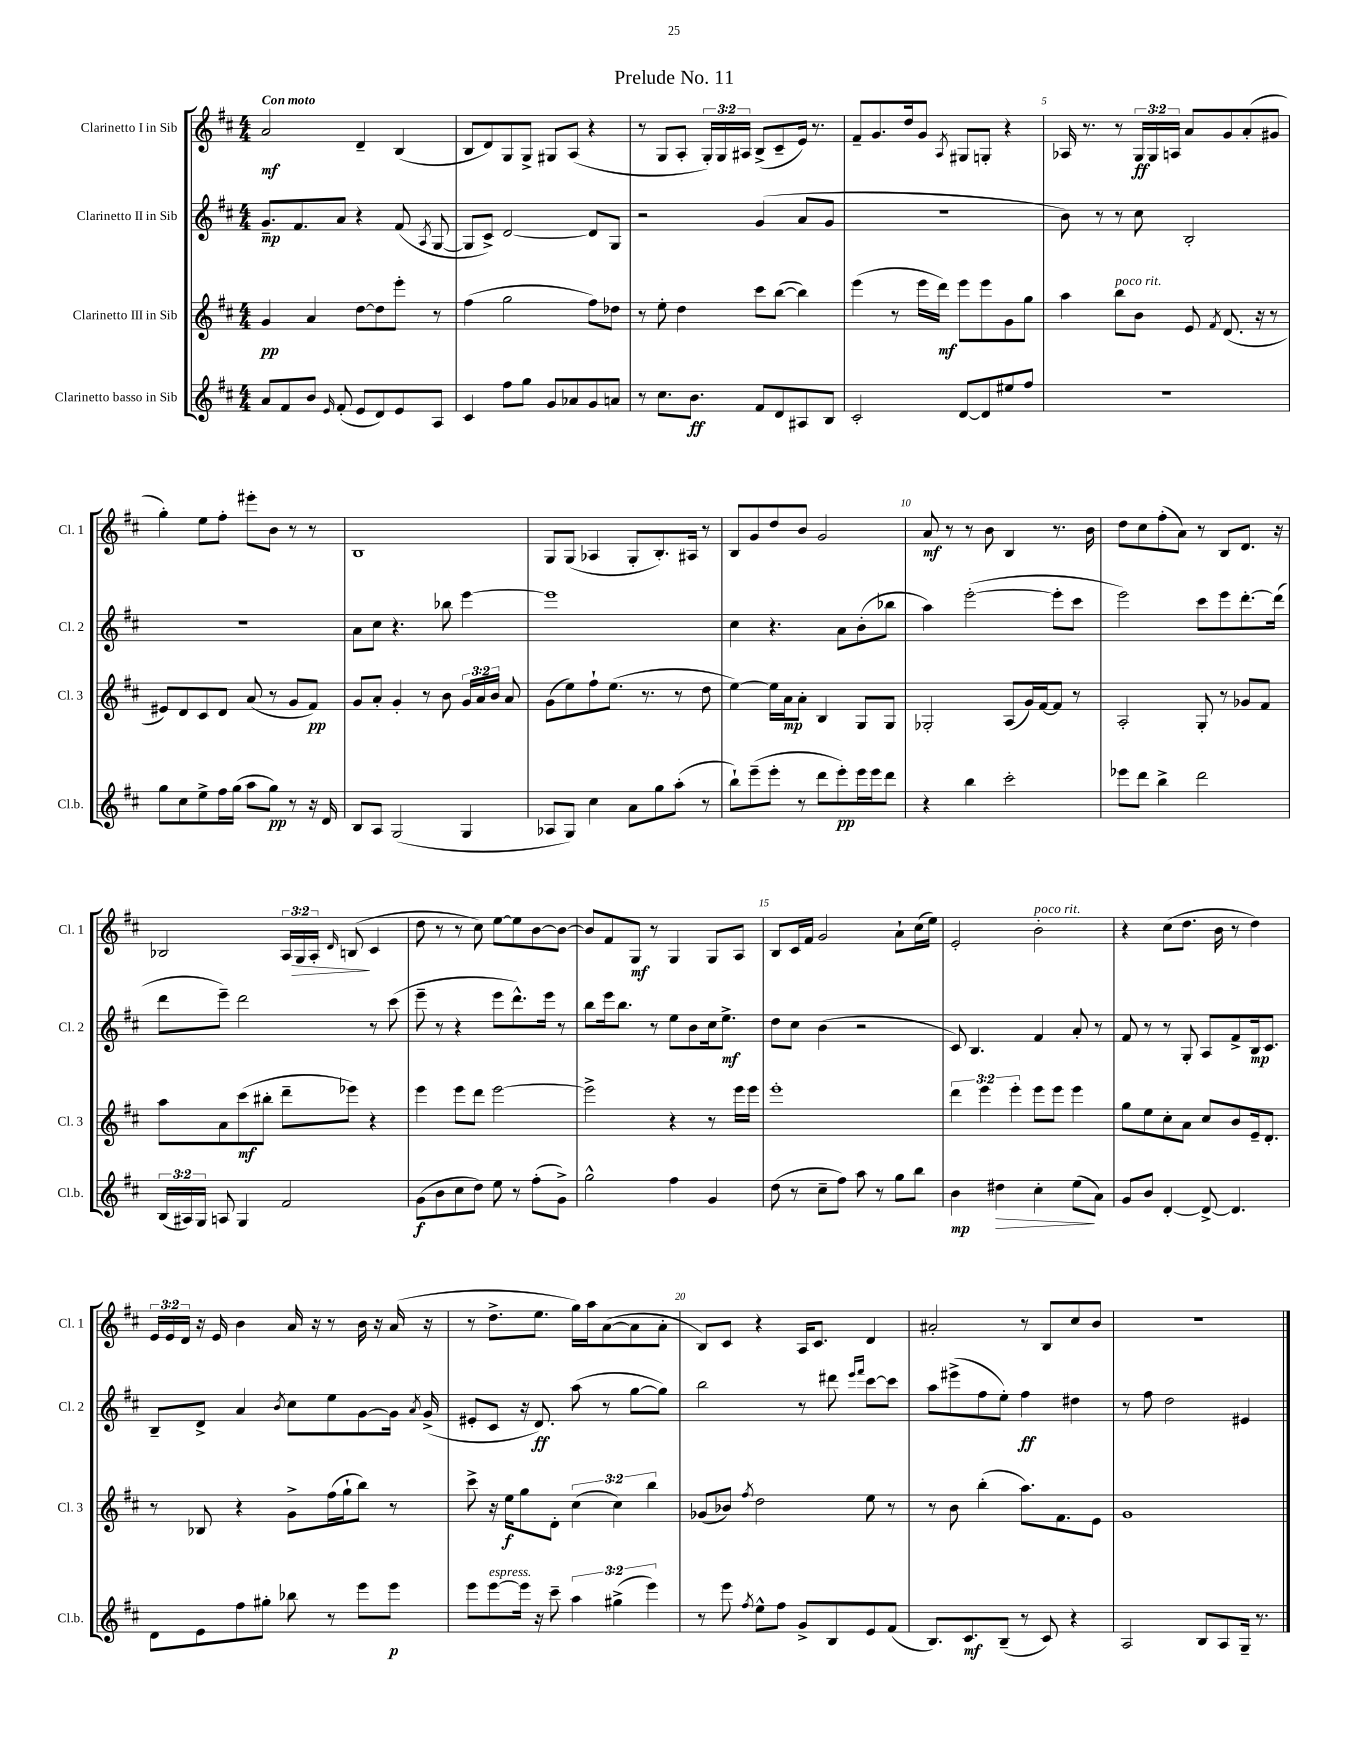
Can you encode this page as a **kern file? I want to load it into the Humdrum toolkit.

**kern	**dynam	**kern	**dynam	**kern	**dynam	**kern	**dynam
*part4	*part4	*part3	*part3	*part2	*part2	*part1	*part1
*staff4	*staff4	*staff3	*staff3	*staff2	*staff2	*staff1	*staff1
*I"Clarinetto basso in Sib	*	*I"Clarinetto III in Sib	*	*I"Clarinetto II in Sib	*	*I"Clarinetto I in Sib	*
*I'Cl.b.	*	*I'Cl. 3	*	*I'Cl. 2	*	*I'Cl. 1	*
*clefG2	*	*clefG2	*	*clefG2	*	*clefG2	*
*k[f#c#]	*	*k[f#c#]	*	*k[f#c#]	*	*k[f#c#]	*
*M4/4	*	*M4/4	*	*M4/4	*	*M4/4	*
=1	=1	=1	=1	=1	=1	=1	=1
!	!	!	!	!	!	!LO:TX:a:B:t=Con moto	!
8a/L	.	4g/	pp	8.g~/L	mp	2a/	mf
8f#/	.	.	.	.	.	.	.
.	.	.	.	8.f#/	.	.	.
8b/J	.	4a/	.	.	.	.	.
16qqe/	.	.	.	.	.	.	.
(8f#'/	.	.	.	8a/J	.	.	.
8e/L	.	[8dd\L	.	4r	.	4d~/	.
8d/)	.	8dd\]	.	.	.	.	.
8e/	.	8eee'\J	.	(8f#/	.	(4B/	.
.	.	.	.	8qA/	.	.	.
8A/J	.	8r	.	[8G/	.	.	.
=2	=2	=2	=2	=2	=2	=2	=2
4c#/	.	(4ff#\	.	8G/L]	.	8B/L	.
.	.	.	.	8c#^/J)	.	8d/)	.
8ff#\L	.	2gg\	.	[2d/	.	8G/	.
8gg\J	.	.	.	.	.	8G^/J	.
8g/L	.	.	.	.	.	8G#X/L	.
8a-X/	.	.	.	.	.	(8A/J	.
8g/	.	8ff#\L)	.	8d/L]	.	4r	.
8an/J	.	8dd-X\J	.	8G/J	.	.	.
=3	=3	=3	=3	=3	=3	=3	=3
8r	.	8r	.	2r	.	8r	.
8.cc#\L	.	8ee'\	.	.	.	8G/L	.
.	.	4dd\	.	.	.	8A'/J	.
8.b\J	ff	.	.	.	.	.	.
.	.	.	.	.	.	24G'/LL)	.
.	.	.	.	.	.	24G/	.
.	.	.	.	.	.	24A#X/JJ	.
8f#/L	.	8ccc#\L	.	(4g/	.	(8B^/L	.
8d/	.	([8bb\J	.	.	.	8c#~/	.
8A#X/	.	4bb\])	.	8a/L	.	16e/Jk)	.
.	.	.	.	.	.	8.r	.
8B/J	.	.	.	8g/J	.	.	.
=4	=4	=4	=4	=4	=4	=4	=4
2c#'/	.	(4eee\	.	1r	.	8f#~/L	.
.	.	.	.	.	.	8.g/	.
.	.	8r	.	.	.	.	.
.	.	.	.	.	.	16dd/k	.
.	.	16eee\LL	.	.	.	8g/J	.
.	.	16ddd\JJ)	mf	.	.	.	.
.	.	.	.	.	.	8qA/	.
[8d/L	.	8eee\L	.	.	.	8G#X/L	.
8d/]	.	8eee\	.	.	.	8Gn'/J	.
8ee#X/	.	8g\	.	.	.	4r	.
8ff#/J	.	8gg\J	.	.	.	.	.
=5	=5	=5	=5	=5	=5	=5	=5
1r	.	4aa\	.	8b\)	.	16A-X/	.
.	.	.	.	.	.	8.r	.
.	.	.	.	8r	.	.	.
!	!	!LO:TX:a:i:t=poco rit.	!	!	!	!	!
.	.	8bb\L	.	8r	.	8r	.
.	.	8b\J	.	8cc#\	.	24G/LL	ff
.	.	.	.	.	.	24G/	.
.	.	.	.	.	.	24An/JJ	.
.	.	8e/	.	2B'/	.	8a/L	.
.	.	8qf#/	.	.	.	.	.
.	.	(8.d/	.	.	.	8g/	.
.	.	.	.	.	.	(8a'/	.
.	.	16r	.	.	.	.	.
.	.	8r	.	.	.	8g#X/J	.
!!LO:LB:g=z
=6	=6	=6	=6	=6	=6	=6	=6
8gg\L	.	8e#X/L)	.	1r	.	4gg'\)	.
8cc#\	.	8d/	.	.	.	.	.
8ee^\	.	8c#/	.	.	.	8ee\L	.
16ff#\L	.	8d/J	.	.	.	8ff#'\J	.
(16gg\JJ	.	.	.	.	.	.	.
8aa\L	.	(8a/	.	.	.	8eee#X'\L	.
8gg\J)	pp	8r	.	.	.	8b\J	.
8r	.	8g/L	.	.	.	8r	.
16r	.	8f#/J)	pp	.	.	8r	.
16d/	.	.	.	.	.	.	.
=7	=7	=7	=7	=7	=7	=7	=7
8B/L	.	8g/L	.	8a\L	.	1B	.
8A/J	.	8a'/J	.	8cc#\J	.	.	.
(2G/	.	4g'/	.	4.r	.	.	.
.	.	8r	.	.	.	.	.
.	.	8b\	.	8bb-X\	.	.	.
4G/	.	24g/LL	.	[4eee\	.	.	.
.	.	24a/	.	.	.	.	.
.	.	24b/JJ	.	.	.	.	.
.	.	8a/	.	.	.	.	.
=8	=8	=8	=8	=8	=8	=8	=8
8A-X/L	.	(8g\L	.	1eee]	.	8G/L	.
8G/J)	.	8ee\)	.	.	.	(8G/J	.
4cc#\	.	8ff#`\	.	.	.	4A-X/	.
.	.	(8.ee\J	.	.	.	.	.
8a\L	.	.	.	.	.	8G'/L	.
.	.	8.r	.	.	.	.	.
8gg\	.	.	.	.	.	8.B'/)	.
(8aa'\J	.	8r	.	.	.	.	.
.	.	.	.	.	.	16A#X/Jk	.
8r	.	8dd\	.	.	.	8r	.
=9	=9	=9	=9	=9	=9	=9	=9
8bb`\L)	.	[4ee\)	.	4cc#\	.	8B/L	.
(8eee~\	.	.	.	.	.	8g/	.
8eee'\J	.	16ee\LL]	.	4.r	.	8dd/	.
.	.	16a\J	mp	.	.	.	.
8r	.	8a'\J	.	.	.	8b/J	.
8ddd\L	.	4B/	.	.	.	2g/	.
8eee'\)	pp	.	.	8a\L	.	.	.
16eee\L	.	8G/L	.	(8b'\	.	.	.
16eee\J	.	.	.	.	.	.	.
8ddd\J	.	8G/J	.	8bb-X\J	.	.	.
=10	=10	=10	=10	=10	=10	=10	=10
4r	.	2G-X'/	.	4aa\)	.	8a/	mf
.	.	.	.	.	.	8r	.
4bb\	.	.	.	([2eee'\	.	8r	.
.	.	.	.	.	.	8b\	.
2ccc#'\	.	(8A/L	.	.	.	4B/	.
.	.	16g/L)	.	.	.	.	.
.	.	[16f#/J	.	.	.	.	.
.	.	8f#/J]	.	8eee'\L]	.	8.r	.
.	.	8r	.	8ccc#\J	.	.	.
.	.	.	.	.	.	16b\	.
=11	=11	=11	=11	=11	=11	=11	=11
8eee-X\L	.	2A'/	.	2eee\)	.	8dd\L	.
8ddd\J	.	.	.	.	.	8cc#\	.
4bb^\	.	.	.	.	.	(8ff#'\	.
.	.	.	.	.	.	8a\J)	.
2ddd\	.	8G'/	.	8ccc#\L	.	8r	.
.	.	8r	.	8eee\	.	8B/L	.
.	.	8g-X/L	.	[8.ddd'\	.	8.d/J	.
.	.	8f#/J	.	.	.	.	.
.	.	.	.	(16ddd\Jk]	.	16r	.
!!LO:LB:g=z
=12	=12	=12	=12	=12	=12	=12	=12
(24B/LL	.	8aa\L	.	8ddd\L	.	2B-X/	.
24A#X/)	.	.	.	.	.	.	.
24G/JJ	.	.	.	.	.	.	.
8An/	.	8a\	.	8eee~\J)	.	.	.
4G/	.	(8ccc#\	mf	2ddd\	.	.	.
.	.	8bb#X'\J	.	.	.	.	.
2f#/	.	8ddd~\L	.	.	.	24A/LL	.
!	!	!	!	!	!	!	!LO:HP:b
.	.	.	.	.	.	24G/	>
.	.	.	.	.	.	24A'/JJ	.
.	.	.	.	.	.	16qqd/	.
.	.	8eee-X\J)	.	.	.	(8Bn/	.
.	.	4r	.	8r	.	4c#/	]
.	.	.	.	(8ccc#\	.	.	.
=13	=13	=13	=13	=13	=13	=13	=13
(8g\L	f	4eee\	.	8eee~\	.	8dd\	.
8b\	.	.	.	8r	.	8r	.
8cc#\	.	8eee\L	.	4r	.	8r	.
8dd\J)	.	8ddd\J	.	.	.	8cc#\)	.
8ee\	.	[2eee\	.	8eee\L	.	[8ee\L	.
8r	.	.	.	8.ddd^^\)	.	8ee\]	.
(8ff#'\L	.	.	.	.	.	[8b\	.
.	.	.	.	16eee\Jk	.	.	.
8g^\J)	.	.	.	8r	.	8b\J_	.
=14	=14	=14	=14	=14	=14	=14	=14
2gg^^\	.	2eee^\]	.	8bb\L	.	8b/L]	.
.	.	.	.	16eee\k	.	8f#/	.
.	.	.	.	8.bb\J	.	.	.
.	.	.	.	.	.	8G/J	mf
.	.	.	.	8r	.	8r	.
4ff#\	.	4r	.	8ee\L	.	4G/	.
.	.	.	.	8b\	.	.	.
4g/	.	8r	.	16cc#\k	.	8G/L	.
.	.	.	.	8.ee^\J	mf	.	.
.	.	16eee\LL	.	.	.	8A/J	.
.	.	16eee\JJ	.	.	.	.	.
=15	=15	=15	=15	=15	=15	=15	=15
(8dd\	.	1eee'	.	8dd\L	.	8B/L	.
8r	.	.	.	8cc#\J	.	16c#/L	.
.	.	.	.	.	.	16f#/JJ	.
8cc#~\L	.	.	.	(4b\	.	2g/	.
8ff#\J)	.	.	.	.	.	.	.
8aa\	.	.	.	2r	.	.	.
8r	.	.	.	.	.	.	.
8gg\L	.	.	.	.	.	8a`\L	.
8bb\J	.	.	.	.	.	(16cc#\L	.
.	.	.	.	.	.	16ee\JJ)	.
=16	=16	=16	=16	=16	=16	=16	=16
4b\	mp	6ddd\	.	8c#/)	.	2e'/	.
.	.	.	.	4.B/	.	.	.
.	.	6eee\	.	.	.	.	.
!	!LO:HP:b	!	!	!	!	!	!
4dd#X\	>	.	.	.	.	.	.
.	.	6eee'\	.	.	.	.	.
!	!	!	!	!	!	!LO:TX:a:i:t=poco rit.	!
4cc#'\	.	8eee\L	.	4f#/	.	2b'\	.
.	.	8eee\J	.	.	.	.	.
(8ee\L	.	4eee\	.	8a'/	.	.	.
8a\J)	]	.	.	8r	.	.	.
=17	=17	=17	=17	=17	=17	=17	=17
8g/L	.	8gg\L	.	8f#/	.	4r	.
8b/J	.	8ee\	.	8r	.	.	.
[4d'/	.	8cc#'\	.	8r	.	(8cc#\L	.
.	.	8a\J	.	8G'/	.	8.dd\J	.
8d^/_	.	8cc#/L	.	8A/L	.	.	.
.	.	.	.	.	.	16b\	.
4.d/]	.	8b/	.	8f#^/	.	8r	.
.	.	16e~/k	.	16B/k	mp	4dd\)	.
.	.	8.d'/J	.	8.c#/J	.	.	.
!!LO:LB:g=z
=18	=18	=18	=18	=18	=18	=18	=18
8d\L	.	8r	.	8B~/L	.	24e/LL	.
.	.	.	.	.	.	24e/	.
.	.	.	.	.	.	24d/JJ	.
8e\	.	8B-X/	.	8d^/J	.	16r	.
.	.	.	.	.	.	16e/	.
8ff#\	.	4r	.	4a/	.	4b\	.
8gg#X'\J	.	.	.	.	.	.	.
.	.	.	.	8qb/	.	.	.
8bb-X\	.	8g^\L	.	8cc#\L	.	16a/	.
.	.	.	.	.	.	16r	.
8r	.	(16ff#\L	.	8ee\	.	8r	.
.	.	16gg`\J	.	.	.	.	.
8eee\L	.	8bb\J)	.	[8g\	.	16b\	.
.	.	.	.	.	.	16r	.
8eee\J	p	8r	.	16g\Jk]	.	(16a/	.
.	.	.	.	8qa/	.	.	.
.	.	.	.	(16g^/	.	16r	.
=19	=19	=19	=19	=19	=19	=19	=19
8eee\L	.	8ccc#^\	.	8e#X'/L	.	8r	.
!LO:TX:a:i:t=espress.	!	!	!	!	!	!	!
[8eee\	.	16r	.	8c#/J	.	8.dd^\L	.
.	.	16ee\KL	f	.	.	.	.
16eee\Jk]	.	8gg\	.	16r	.	.	.
16r	.	.	.	8.d/)	ff	8.ee\J	.
8ccc#~\	.	8d'\J	.	.	.	.	.
6aa\	.	(6cc#\	.	(8aa\	.	16gg\LL)	.
.	.	.	.	.	.	16aa\J	.
.	.	.	.	8r	.	([8a\	.
(6gg#X^\	.	6cc#\)	.	.	.	.	.
.	.	.	.	[8gg\L	.	8a\]	.
6eee\)	.	6bb\	.	.	.	.	.
.	.	.	.	8gg\J])	.	8a'\J	.
=20	=20	=20	=20	=20	=20	=20	=20
8r	.	(8g-X/L	.	2bb\	.	8B/L)	.
8eee\	.	8b-X/J)	.	.	.	8c#/J	.
8qff#/	.	8qff#/	.	.	.	.	.
8ee^^\L	.	2dd\	.	.	.	4r	.
8ff#\J	.	.	.	.	.	.	.
8g^/L	.	.	.	8r	.	16A/KL	.
.	.	.	.	.	.	8.c#/J	.
8B/	.	.	.	8ddd#X\	.	.	.
.	.	.	.	16qqeee/LL	.	.	.
.	.	.	.	16qqfff#/JJ	.	.	.
8e/	.	8ee\	.	[8ccc#\L	.	4d/	.
(8f#/J	.	8r	.	8ccc#\J]	.	.	.
=21	=21	=21	=21	=21	=21	=21	=21
8.B/L)	.	8r	.	8aa\L	.	2a#X'/	.
.	.	8b\	.	(8eee#X^\	.	.	.
8.c#/	mf	.	.	.	.	.	.
.	.	(4bb'\	.	8ff#\	.	.	.
(8B~/J	.	.	.	8ee'\J)	.	.	.
8r	.	8.aa\L)	.	4ff#\	ff	8r	.
8c#/)	.	.	.	.	.	8B/L	.
.	.	8.f#\	.	.	.	.	.
4r	.	.	.	4dd#X\	.	8cc#/	.
.	.	8e\J	.	.	.	8b/J	.
=22	=22	=22	=22	=22	=22	=22	=22
2A/	.	1g	.	8r	.	1r	.
.	.	.	.	8ff#\	.	.	.
.	.	.	.	2dd\	.	.	.
8B/L	.	.	.	.	.	.	.
8A/	.	.	.	.	.	.	.
16G~/Jk	.	.	.	4e#X/	.	.	.
8.r	.	.	.	.	.	.	.
==	==	==	==	==	==	==	==
*-	*-	*-	*-	*-	*-	*-	*-
